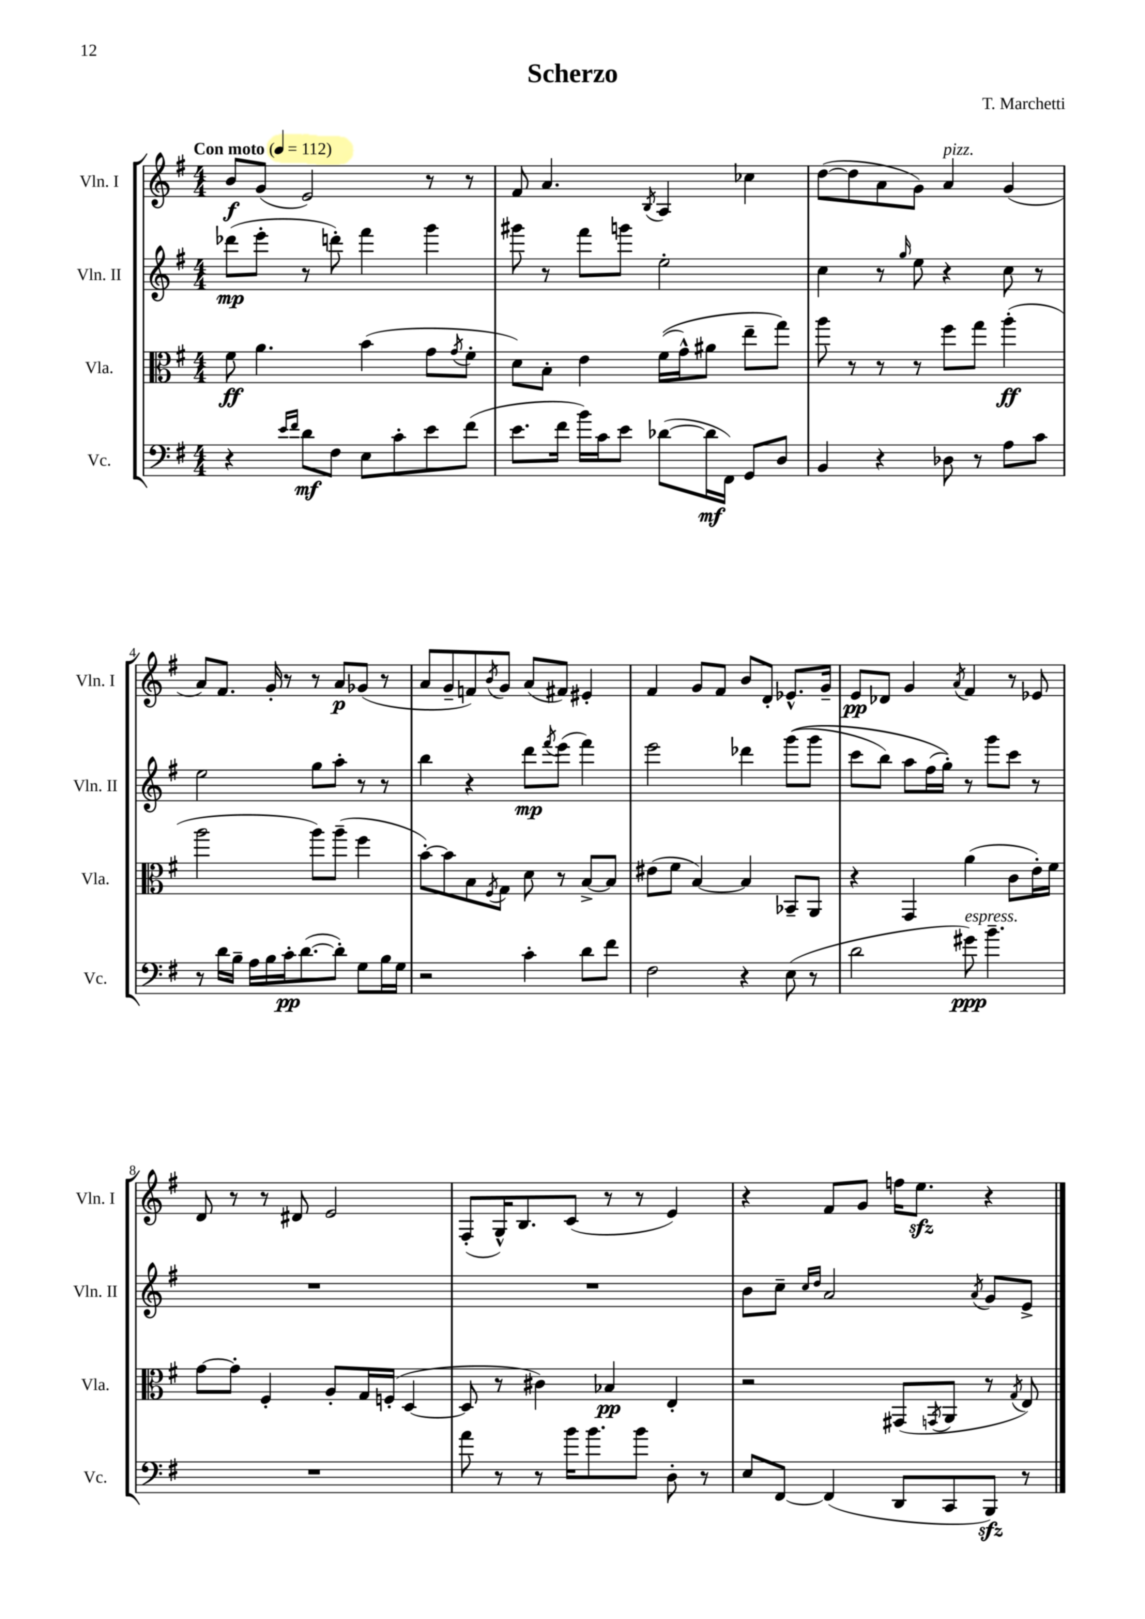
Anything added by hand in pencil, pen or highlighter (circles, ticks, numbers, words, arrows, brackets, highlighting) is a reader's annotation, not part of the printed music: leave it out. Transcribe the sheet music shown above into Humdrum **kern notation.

**kern	**kern	**kern	**kern
*staff4	*staff3	*staff2	*staff1
*clefF4	*clefC3	*clefG2	*clefG2
*k[f#]	*k[f#]	*k[f#]	*k[f#]
*M4/4	*M4/4	*M4/4	*M4/4
*MM112	*MM112	*MM112	*MM112
4r	8f#\	(8ddd-\L	8b/L
.	4.a\	8eee'\J	(8g/J
16qqe/LL	.	.	.
16qqf#/JJ	.	.	.
8d\L	.	8r	2e/)
8F#\J	.	8ddd'\)	.
8E\L	(4b\	4fff#\	.
8c'\	.	.	.
8e\	8g\L	4ggg\	8r
.	8qg/	.	.
(8f#\J	8f#'\J	.	8r
=	=	=	=
8.e\L	8d\L)	8ggg#\	8f#/
.	8B'\J	8r	4.a/
16f#\Jk	.	.	.
16b\LL)	4e\	8fff#\L	.
16c\J	.	.	.
8e\J	.	8ggg\J	.
.	.	.	8qB/
([8d-\L	&((16f#\LL	2ee'\	4A/
.	16g^^\J)	.	.
16d-\]L	8a#\J	.	.
16FF#\JJ)	.	.	.
8GG/L	8ee~\L	.	4cc-\
8D/J	8gg\J&)	.	.
=	=	=	=
4BB/	8aa\	4cc\	([8dd\L
.	8r	.	8dd\]
4r	8r	8r	8a\
.	.	16qqgg/	.
.	8r	8ee\	8g\J)
8D-\	8ff#\L	4r	4a/
8r	8gg\J	.	.
8A\L	(4aa'\	8cc\	(4g/
8c\J	.	8r	.
=	=	=	=
8r	2aa\	2ee\	8a/L)
16d\LL	.	.	8.f#/J
16B~\JJ	.	.	.
16A\LL	.	.	.
16B\	.	.	16g'/
16c'\J	.	.	8r
([8.d\	.	.	.
.	8aa\L)	8gg\L	8r
8d'\]J)	(8aa~\J	8aa'\J	8a/L
8G\L	4ff#\	8r	(8g-/J
16B\L	.	8r	8r
16G\JJ	.	.	.
=	=	=	=
2r	[8b'\L)	4bb\	8a/L
.	8b\]	.	8g~/
.	8B\	4r	8f/)
.	8qF#/	.	8qb/
.	8G\J	.	8g/J
4c'\	8d\	8ddd\L	(8a/L
.	.	8qfff#/	.
.	8r	(8eee\J	8f#/J)
8d\L	[8B^/L	4fff#\)	4e#'/
8f#\J	8B/]J	.	.
=	=	=	=
2F#\	(8e#\L	2eee\	4f#/
.	8f#\J	.	.
.	[4B/)	.	8g/L
.	.	.	8f#/J
4r	4B/]	4ddd-\	8b/L
.	.	.	8d'/J
(8E\	8BB-~/L	&((8ggg\L	8.e-^^/L
8r	8AA/J	8ggg\J	.
.	.	.	16g~/Jk
=	=	=	=
2d\	4r	8ccc\L	8e/L
.	.	8bb\J)	8d-/J
.	4GG/	8aa\L	4g/
.	.	(16ff#\L	.
.	.	16gg'\JJ)&)	.
.	.	.	8qa/
8g#\)	(4a\	8r	4f#/
4.b~\	.	8ggg\L	.
.	8c\L	8ccc\J	8r
.	16e'\L)	8r	8e-/
.	16f#\JJ	.	.
=	=	=	=
1r	[8g\L	1r	8d/
.	8g'\]J	.	8r
.	4F#'/	.	8r
.	.	.	8d#/
.	8A'/L	.	2e/
.	16G/L	.	.
.	(16F'/JJ	.	.
.	[4D/	.	.
=	=	=	=
8a\	8D/]	1r	(8F#'/L
8r	8r	.	16G^^/K)
.	.	.	8.B/
8r	4c#\)	.	.
16b\LK	.	.	(8c/J
8.b\	.	.	.
.	4B-/	.	8r
8b\J	.	.	8r
8D'\	4E'/	.	4e/)
8r	.	.	.
=	=	=	=
8E/L	2r	8b\L	4r
[8FF#/J	.	8cc~\J	.
.	.	16qqcc/LL	.
.	.	16qqdd/JJ	.
(4FF#/]	.	2a/	8f#/L
.	.	.	8g/J
8DD/L	(8GG#/L	.	16ff\LK
.	.	.	8.ee\J
.	8qGG/	.	.
8CC/	8AA/J	.	.
.	.	8qa/	.
8BBB/J)	8r	8g/L	4r
.	8qG/	.	.
8r	8E/)	8e^/J	.
==	==	==	==
*-	*-	*-	*-
